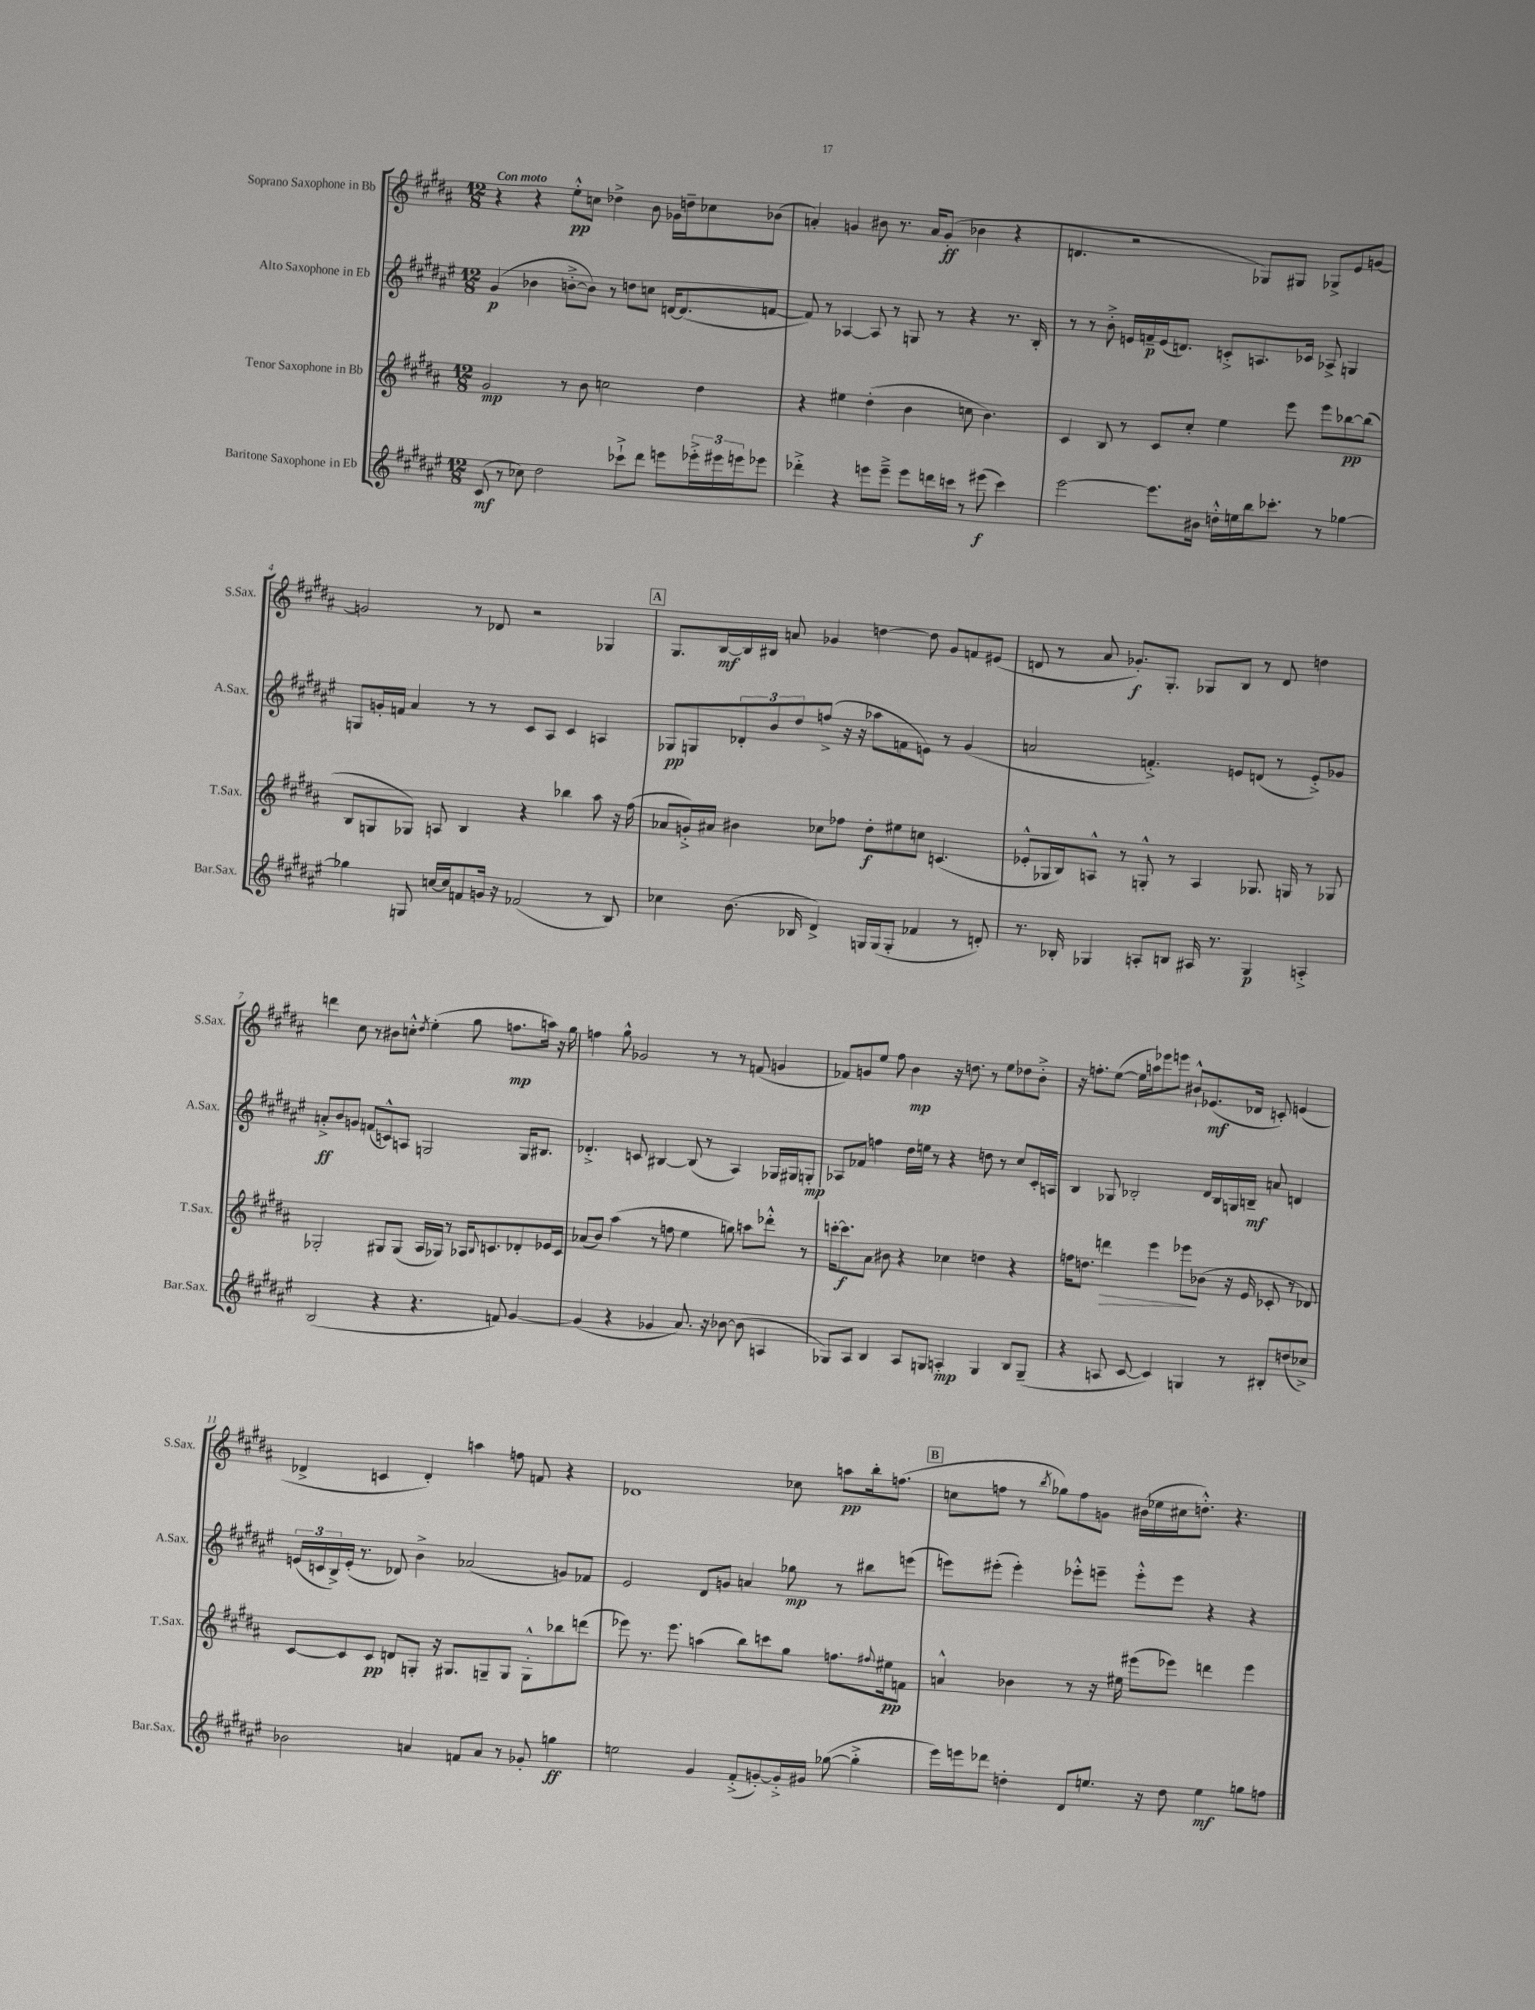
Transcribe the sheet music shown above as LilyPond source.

<<
\new StaffGroup <<
\new Staff = "s0" \with { instrumentName = "Soprano Saxophone in Bb" shortInstrumentName = "S.Sax." } {
    \clef treble \key b \major \numericTimeSignature \time 12/8 \tempo "Con moto"
    r4 r4 e''8-.-^\pp c''8 des''4-> b'8 ges'16 d''16-- ces''8 bes'8( |
    a'4-.) g'4 bis'8 r8. a'16 g'8-.\ff( bes'4 r4 |
    d'4. r2 ges8) gis8 ges8-> e'8 g'8~ |
    g'2 r8 des'8 r2 ges4 |
    \mark \markup { \box "A" } gis8. b16~\mf b16 bis16 a'8 ges'4 d''4~ d''8 ges'8 f'8 eis'8( |
    d'8 r8 ais'8 ges'8.-.\f) gis8.-. ges8 b8 r8 d'8 d''4 |
    d'''4 cis''8 r8 bis'8 c''8-.-^ \acciaccatura { dis''8 } e''4-.( gis''8 f''8.\mp a''16) r16 gis''16 |
    f''4 gis''8-^ ges'2 r8 r8 f'8( g'4 |
    fes'8) g'8 e''8 fis''8 b'4\mp r16 d''8. r8 e''8 des''8 b'8-.-> |
    r16 f''8.-. e''8~( e''16 a''16) ees'''8 e'''8 bis'8-!-^ ees'8.\mf( des'16 c'8-.) e'4( |
    des'4-> c'4 des'4-.) a''4 f''8 f'8 r4 |
    des'1 ces''8 a''8\pp b''16-. f''8.( |
    \mark \markup { \box "B" } c''8 f''8 r8 \acciaccatura { b''8 } ges''8) f''8 g'8 bis'16( ees''16 cis''16 d''8.-.-^) r4. \bar "|." |
}
\new Staff = "s1" \with { instrumentName = "Alto Saxophone in Eb" shortInstrumentName = "A.Sax." } {
    \clef treble \key fis \major \numericTimeSignature \time 12/8
    gis'4\p( bes'4 b'8~-.-> b'8) r8 d''8 c''8 d'16~ d'8.( f'8~ |
    f'8) r8 aes4~ aes8 r8 g8 r8 r4 r8. b16-. |
    r8 r8 b'8-.-> e'16 f'16--\p e'16( d'8.) c'8-.-> a8. ces'16 aes8-> g4 |
    g8 g'16-. f'16 ais'4 r8 r8 cis'8 ais8 cis'4 a4 |
    \mark \markup { \box "A" } ges8\pp g8 \tuplet 3/2 { des'8-. b'8 dis''8 } f''8->( r16 r16 aes''8 f'8 e'8) r8 gis'4( |
    a'2 f'4.-.->) e'8 d'8( r8 e'8-.->) ges'8 |
    a'8-.->\ff b'8 g'8 f'8( c'8-^) a8 g2 g16 bis8. |
    des'4.-.-> c'8 bis4~ bis8( r8 ais4) ges16 gis16 g8-.\mp |
    aes8 fes'8 f''4 dis''16 e''16 r8 r4 d''8 r8 cis''8 cis'16-. a16 |
    b4 ges8 bes2-. dis'16 bes16 g16 b16--\mf a'8 d'4 |
    \tuplet 3/2 { e'16( c'16 b16->) } e'16-.( r8. des'8) b'4-> aes'2( g'8) fes'8 |
    eis'2 dis'8 g'8 a'4 ges''8\mp r8 bis''8 e'''8( |
    \mark \markup { \box "B" } e'''8) eis'''8-.( eis'''4-.) ees'''8-.-^ e'''8-- e'''8-.-^ e'''8 r4 r4 \bar "|." |
}
\new Staff = "s2" \with { instrumentName = "Tenor Saxophone in Bb" shortInstrumentName = "T.Sax." } {
    \clef treble \key b \major \numericTimeSignature \time 12/8
    gis'2\mp r8 b'8 c''2 dis''4 |
    r4 eis''4 dis''4-.( b'4 c''8 b'4.) |
    cis'4 b8 r8 cis'8 cis''8-. e''4 e'''8 e'''8 bes''8~\pp bes''8( |
    b8 g8 ges8) a8 b4 r4 bes''4 ais''8 r16 fis''16( |
    \mark \markup { \box "A" } aes'8 g'16-.->) ais'16 bis'4 ces''8 fes''8 dis''8-.\f eis''8 c''8 c'4.( |
    ees'8-.-^ ges16 b16) a8-^ r8 g8-.-^ r8 a4 ges8. g16 r8 ges8 |
    ges2-. gis8 gis8( ais16 ges16) r8 aes16 \appoggiatura { b8 } c'8. des'8-. ees'16 c'16 |
    aes'8( b'8) ais''4( r8 f''8 e''4 g''8) a''8 des'''8-.-^ r8 |
    c'''16~-. c'''8.\f ais'8 bis'8 r4 ces''4 d''4 r4 |
    f''16 d''8. d'''4\> e'''4 ees'''8\! bes'8( r16 e'16 ces'8-. r8 des'8) |
    cis'8~ cis'8 cis'8\pp d'8 g8-. r16 gis8. g8-- g8 g8-.-^ bes''8 d'''8( |
    ees'''8) r8. ees'''8. a''4( b''8) c'''8 gis''8 f''8. \appoggiatura { fis''8 } eis''16\pp f'8 |
    \mark \markup { \box "B" } a'4-^ bes'4 r8 r16 eis''16 eis'''8( ees'''8) d'''4 ees'''4 \bar "|." |
}
\new Staff = "s3" \with { instrumentName = "Baritone Saxophone in Eb" shortInstrumentName = "Bar.Sax." } {
    \clef treble \key fis \major \numericTimeSignature \time 12/8
    cis'8\mf( r8 ces''8) dis''2 ces'''8-!-> dis'''8 e'''8 \tuplet 3/2 { ees'''16-.-> eis'''16 e'''16 } ees'''8 |
    des'''4-.-> r4 e'''8 e'''8---> e'''8 d'''16 c'''16 r8 eis'''8\f( c'''4) |
    eis'''2~ eis'''8. bis'16 d''16-.-^ e''16 b''16 ces'''8.-. r8 ges''4~ |
    ges''4 g8 c''16~ c''16 f'8 g'16 r16 fes'2( r8 b8) |
    \mark \markup { \box "A" } ces''4 b'8.( bes16 dis'4->) g16 g16( g8-. fes'4 r8 d'8-.) |
    r8. bes16-. ges4 a8-. b8 ais16 r8. ges4\p a4-.-> |
    b2( r4 r4. f'8) gis'4~ |
    gis'4( r4 ges'4 ais'8.) r16 bes'8~ bes'8( a4 |
    ges8) ais8 b4 ais8 g8 a4-.\mp g4 b8 g8--( |
    r4 a8 cis'8~ cis'4) g4 r8 bis8-. d''8( ces''8->) |
    bes'2 a'4 f'8 a'8 r8 ges'8-. g''4\ff |
    e''2 gis'4 fis'8-.->( g'8~-.) g'16-.-> gis'16 ges''8~( ges''4-.-> |
    \mark \markup { \box "B" } eis'''16) e'''16 des'''8 d''4-. dis'8 e''8. r16 d''8 e''4\mf g''8 f''8 \bar "|." |
}
>>
>>
